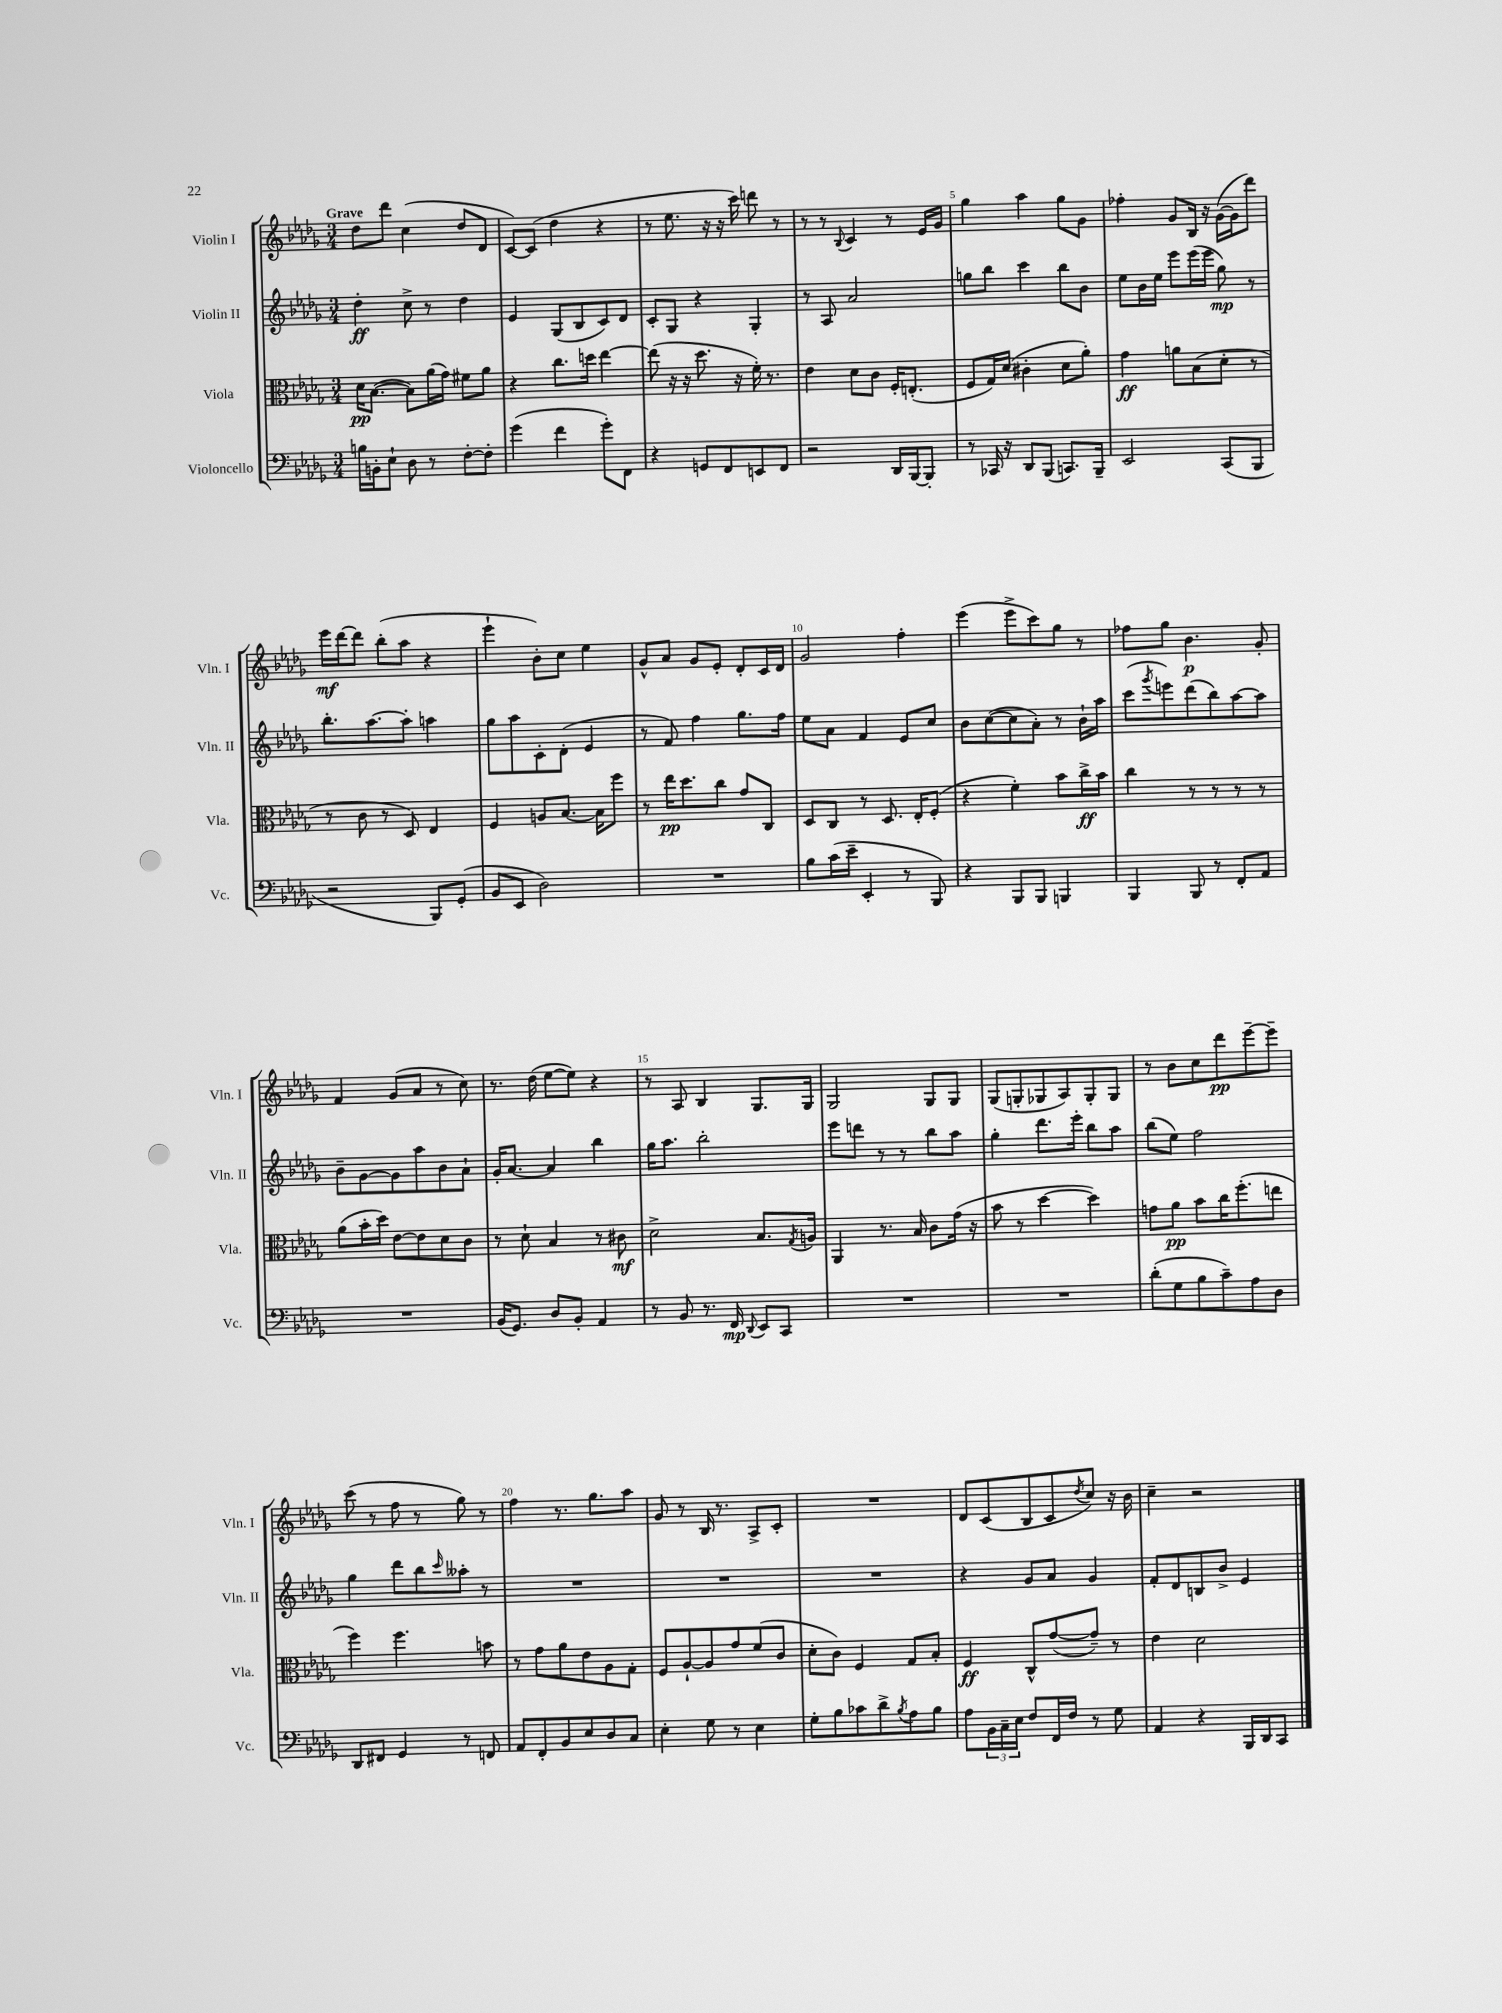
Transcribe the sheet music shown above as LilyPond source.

<<
\new StaffGroup <<
\new Staff = "s0" \with { instrumentName = "Violin I" shortInstrumentName = "Vln. I" } {
    \clef treble \key des \major \numericTimeSignature \time 3/4 \tempo "Grave"
    des''8 des'''8 c''4( des''8 des'8 |
    c'8~) c'8( des''4 r4 |
    r8 ees''8. r16 r16 c'''16) d'''8 r8 |
    r8 r8 \appoggiatura { bes8 } c'4 r8 ees'16 ges'16 |
    ges''4 aes''4 ges''8 ges'8 |
    fes''4-. ges'8 bes16 r16 ges'16~( ges'16 des'''8) |
    ees'''16\mf des'''16~ des'''8 bes''8-.( aes''8 r4 |
    ees'''4-! bes'8-.) c''8 ees''4 |
    ges'8-^ aes'8 ges'8 ees'8-. des'8-. c'16 des'16 |
    ges'2 f''4-. |
    ees'''4( ees'''8-> c'''8) ges''8 r8 |
    fes''8 ges''8 bes'4.\p ges'8-. |
    f'4 ges'8( aes'8 r8 c''8) |
    r8. des''16( ees''8~ ees''8) r4 |
    r8 aes8 bes4 ges8. ges16 |
    ges2 ges8 ges8 |
    ges8( g8-. ges8 aes8) ges8-. ges8 |
    r8 bes'8 c''8 des'''8\pp ees'''8~-- ees'''8-- |
    c'''8( r8 f''8 r8 ges''8) r8 |
    f''4 r8. ges''8. aes''8 |
    ges'8 r8 bes16 r8. aes8-> c'8-. |
    R2. |
    des'8 c'8( bes8 c'8 \acciaccatura { des''8 } c''8) r16 bes'16 |
    c''4-- r2 \bar "|." |
}
\new Staff = "s1" \with { instrumentName = "Violin II" shortInstrumentName = "Vln. II" } {
    \clef treble \key des \major \numericTimeSignature \time 3/4
    des''4-.\ff c''8-> r8 des''4 |
    ees'4 ges8( bes8 c'8) des'8 |
    c'8-. ges8 r4 ges4-. |
    r8 aes8 aes'2 |
    g''8 bes''8 c'''4 bes''8 bes'8 |
    ees''8 bes'16 ees''16 ees'''8 ees'''16( ees'''16 ges''8\mp) r8 |
    bes''8.-. aes''8.~ aes''8-. a''4 |
    ges''8 aes''8 c'8-. des'8-.( ees'4 |
    r8 f'8) f''4 ges''8. f''16 |
    ees''8 aes'8 f'4 ees'8 c''8 |
    bes'8 c''8~( c''8 aes'8-.) r8 bes'16-! aes''16 |
    c'''8( \acciaccatura { ges'''8 } e'''8) des'''8( bes''8) aes''8~ aes''8 |
    bes'8-- ges'8~ ges'8 aes''8 bes'8 aes'8-! |
    ges'16-. aes'8.~ aes'4 bes''4 |
    ges''16 aes''8. bes''2-. |
    ees'''8 d'''8 r8 r8 bes''8 aes''8 |
    ges''4-. des'''8. ees'''16-. bes''8 aes''8 |
    bes''8( ees''8) f''2 |
    ges''4 des'''8 bes''8 \grace { c'''16 } aeses''8-. r8 |
    R2. |
    R2. |
    R2. |
    r4 ges'8 aes'8 ges'4 |
    f'8-. des'8 b8 bes'8-> ees'4 \bar "|." |
}
\new Staff = "s2" \with { instrumentName = "Viola" shortInstrumentName = "Vla." } {
    \clef alto \key des \major \numericTimeSignature \time 3/4
    des'16\pp bes8.~( bes8) aes'16( ges'16) fis'8 aes'8 |
    r4 c''8. d''16 ees''4~ |
    ees''8( r16 r16 des''8. r16 f'16-.) r8. |
    ees'4 des'8 c'8 f16-. e8.-.( |
    f8 ges16) des'16( cis'4-. des'8 aes'8-.) |
    ges'4\ff a'8 bes8( des'8-. r8 |
    r8 c'8 r8 des8) ees4 |
    f4 a8 bes8.~ bes16 f''8 |
    r8 ees''16\pp des''8. c''8 ges'8 c8 |
    des8 c8 r8 des8. ees16-. f8-.( |
    r4 f'4-.) bes'8 c''16->\ff bes'16 |
    c''4 r8 r8 r8 r8 |
    aes'8( bes'16-. des''16) ees'8~ ees'8 des'8 c'8 |
    r8 des'8-! bes4 r8 cis'8\mf |
    des'2-> bes8. \acciaccatura { ges8 } a16 |
    aes,4 r8. bes16 c'8 ges'16( r16 |
    bes'8 r8 des''4~ des''4) |
    g'8 aes'8\pp bes'8 c''16 f''8.-.( e''8 |
    f''4) f''4. b'8 |
    r8 ges'8 aes'8 ees'8 aes8 ges8-. |
    f8 aes8~-! aes8 ges'8 f'8( c'8 |
    des'8-. c'8) f4 ges8 bes8-. |
    f4\ff c8-^ ges'8~( ges'8--) r8 |
    ees'4 des'2 \bar "|." |
}
\new Staff = "s3" \with { instrumentName = "Violoncello" shortInstrumentName = "Vc." } {
    \clef bass \key des \major \numericTimeSignature \time 3/4
    b16 b,16-. ees8-! des8 r8 f8~-. f8-. |
    ges'4( f'4 ges'8-.) f,8 |
    r4 g,8 f,8 e,8 f,8 |
    r2 des,16 bes,,16~ bes,,8-. |
    r8 ces,16 r16 des,8 bes,,8( c,8.) bes,,16-- |
    ees,2 c,8( bes,,8 |
    r2 bes,,8) ges,8-.( |
    bes,8 ees,8 des2) |
    R2. |
    bes8 c'16( ees'16-- ees,4-. r8 bes,,8) |
    r4 bes,,8 bes,,8 b,,4 |
    bes,,4 bes,,8 r8 f,8-. aes,8 |
    R2. |
    bes,16( ges,8.) des8 bes,8-. aes,4 |
    r8 bes,8 r8. f,16\mp \appoggiatura { des,8 } ees,8 c,8 |
    R2. |
    R2. |
    des'8-.( ges8 bes8 c'8--) aes8 des8 |
    des,8 fis,8 ges,4 r8 f,8 |
    aes,8 f,8-. bes,8 ees8 des8 c8 |
    ees4-. ges8 r8 ees4 |
    ges8-. bes8 ces'8 des'8-> \acciaccatura { bes8 } aes8 bes8 |
    aes8 \tuplet 3/2 { bes,16 c16-- ees16 } f8 f,16 f16 r8 ges8 |
    aes,4 r4 bes,,16 des,16 c,8 \bar "|." |
}
>>
>>
\layout { \context { \Score \override BarNumber.break-visibility = ##(#f #t #t) barNumberVisibility = #(every-nth-bar-number-visible 5) } }
